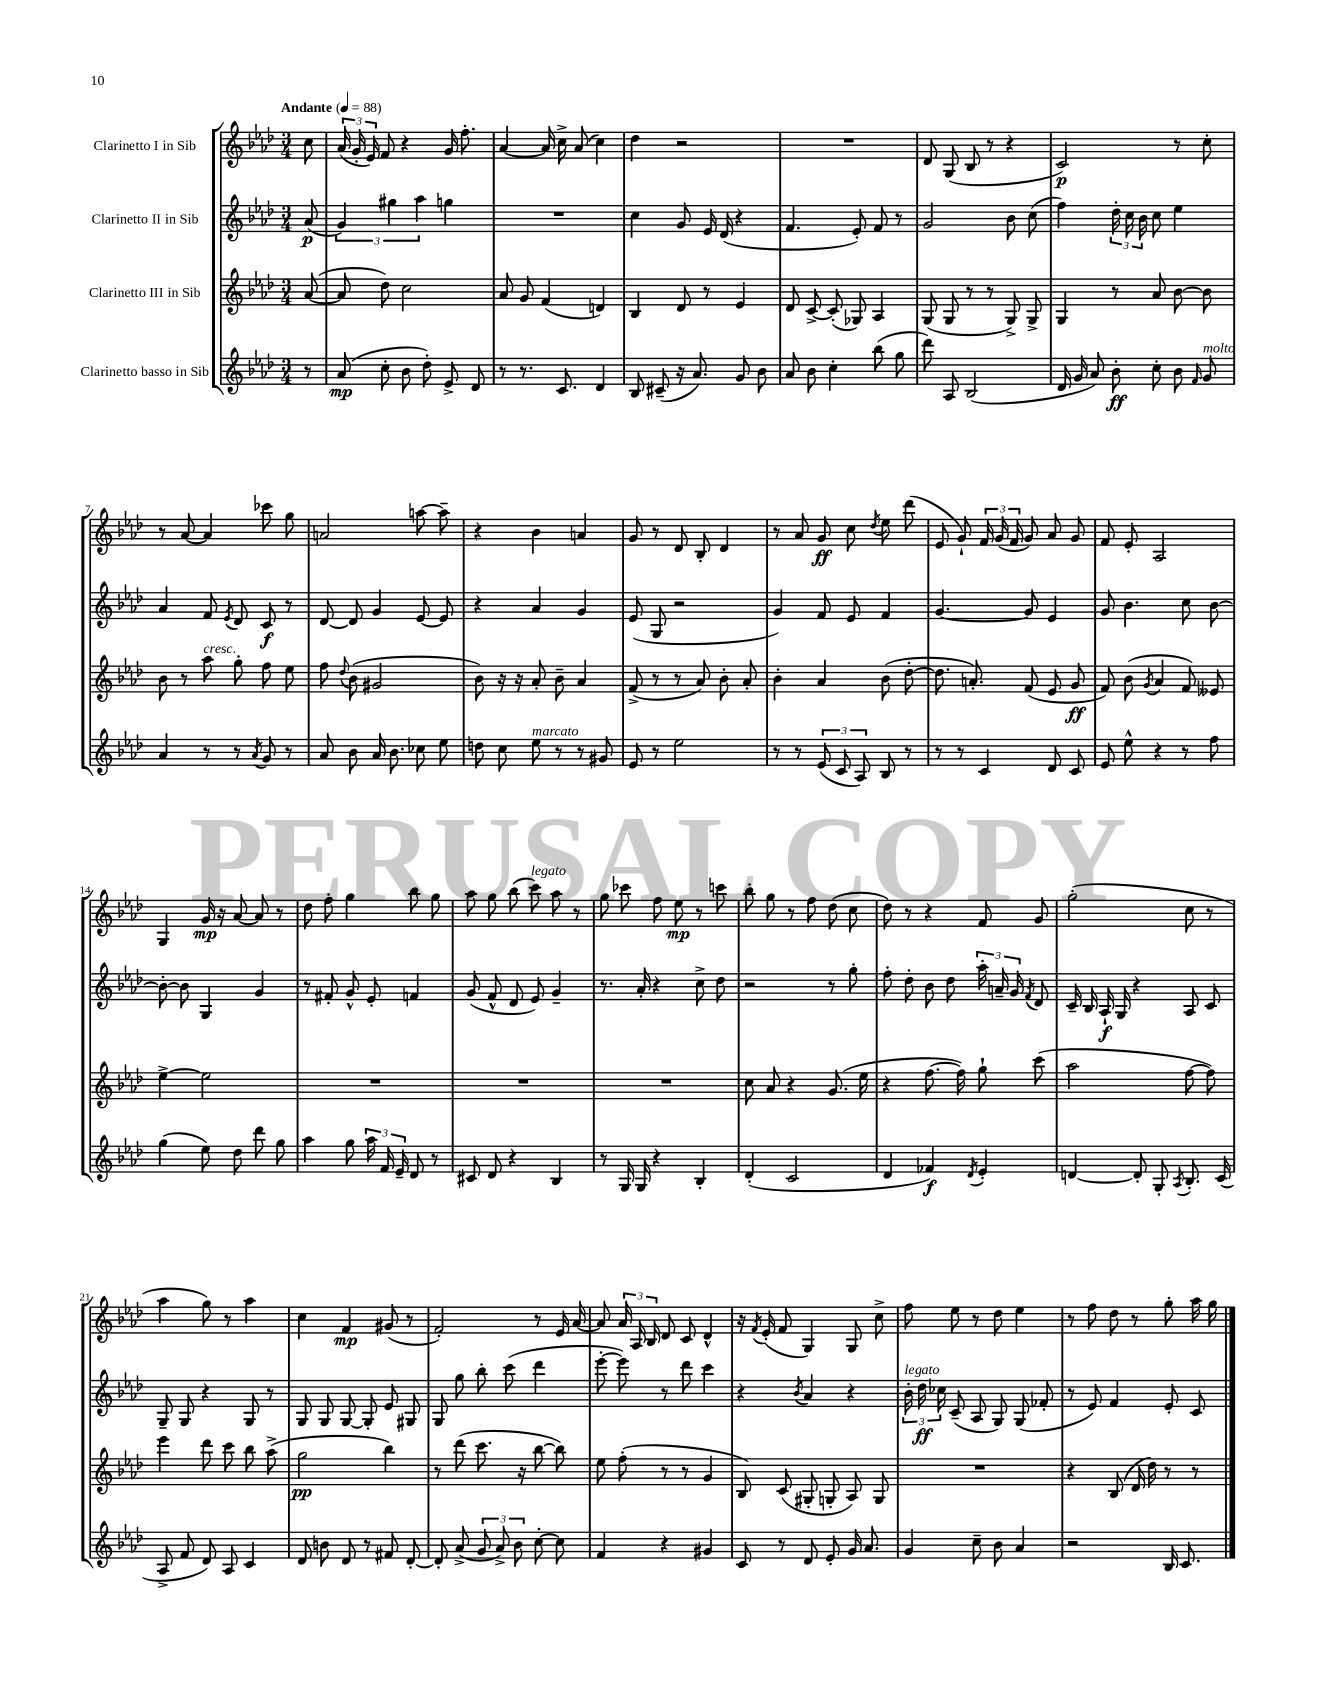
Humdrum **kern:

**kern	**dynam	**kern	**dynam	**kern	**dynam	**kern	**dynam
*part4	*part4	*part3	*part3	*part2	*part2	*part1	*part1
*staff4	*staff4	*staff3	*staff3	*staff2	*staff2	*staff1	*staff1
*I"Clarinetto basso in Sib	*	*I"Clarinetto III in Sib	*	*I"Clarinetto II in Sib	*	*I"Clarinetto I in Sib	*
*clefG2	*	*clefG2	*	*clefG2	*	*clefG2	*
*k[b-e-a-d-]	*	*k[b-e-a-d-]	*	*k[b-e-a-d-]	*	*k[b-e-a-d-]	*
*M3/4	*	*M3/4	*	*M3/4	*	*M3/4	*
*MM88	*	*MM88	*	*MM88	*	*MM88	*
=	=	=	=	=	=	=	=
!	!	!	!	!	!	!LO:TX:a:B:t=Andante	!
8r	.	([8a-/	.	(8a-/	p	8cc\	.
=1	=1	=1	=1	=1	=1	=1	=1
(8a-/	mp	8a-/]	.	6g/)	.	(24a-/	.
.	.	.	.	.	.	24g'/	.
.	.	.	.	.	.	24e-/)	.
8cc'\	.	8dd-\)	.	.	.	8f/	.
.	.	.	.	6gg#X\	.	.	.
8b-\	.	2cc\	.	.	.	4r	.
.	.	.	.	6aa-\	.	.	.
8dd-'\)	.	.	.	.	.	.	.
8e-^/	.	.	.	4ggn\	.	16g/	.
.	.	.	.	.	.	8.ff'\	.
8d-/	.	.	.	.	.	.	.
=2	=2	=2	=2	=2	=2	=2	=2
8r	.	8a-/	.	2.r	.	[4a-/	.
8.r	.	8g/	.	.	.	.	.
.	.	(4f/	.	.	.	16a-/]	.
8.c/	.	.	.	.	.	16cc^\	.
.	.	.	.	.	.	(8a-/	.
4d-/	.	4dn/)	.	.	.	4cc\)	.
=3	=3	=3	=3	=3	=3	=3	=3
8B-/	.	4B-/	.	4cc\	.	4dd-\	.
(8c#X~/	.	.	.	.	.	.	.
16r	.	8d-/	.	8g/	.	2r	.
8.a-/)	.	.	.	.	.	.	.
.	.	8r	.	16e-/	.	.	.
.	.	.	.	(16d-/	.	.	.
8g/	.	4e-/	.	4r	.	.	.
8b-\	.	.	.	.	.	.	.
=4	=4	=4	=4	=4	=4	=4	=4
8a-/	.	8d-/	.	4.f/	.	2.r	.
8b-\	.	[8c^/	.	.	.	.	.
4cc'\	.	(8c'/]	.	.	.	.	.
.	.	8G-X/)	.	8e-'/)	.	.	.
(8bb-\	.	4A-/	.	8f/	.	.	.
8gg\	.	.	.	8r	.	.	.
=5	=5	=5	=5	=5	=5	=5	=5
8ddd-\)	.	(8G/	.	2g/	.	8d-/	.
8A-/	.	8G/	.	.	.	(8G/	.
(2B-/	.	8r	.	.	.	8B-/	.
.	.	8r	.	.	.	8r	.
.	.	8G^/)	.	8b-\	.	4r	.
.	.	8G^/	.	(8cc\	.	.	.
=6	=6	=6	=6	=6	=6	=6	=6
16d-/	.	4G/	.	4ff\)	.	2c/)	p
16g/	.	.	.	.	.	.	.
8a-/)	.	.	.	.	.	.	.
8b-'\	ff	8r	.	24dd-'\	.	.	.
.	.	.	.	24cc\	.	.	.
.	.	.	.	24b-\	.	.	.
8cc'\	.	8a-/	.	8cc\	.	.	.
8b-\	.	[8b-\	.	4ee-\	.	8r	.
16qqf/	.	.	.	.	.	.	.
!LO:TX:a:i:t=molto	!	!	!	!	!	!	!
8g/	.	8b-\]	.	.	.	8cc'\	.
!!LO:LB:g=z
=7	=7	=7	=7	=7	=7	=7	=7
4a-/	.	8b-\	.	4a-/	.	8r	.
.	.	8r	.	.	.	[8a-/	.
!	!	!LO:TX:a:i:t=cresc.	!	!	!	!	!
8r	.	8aa-\	.	8f/	.	4a-/]	.
.	.	.	.	8qe-/	.	.	.
8r	.	8gg'\	.	8d-/	.	.	.
8qa-/	.	.	.	.	.	.	.
8g/	.	8ff\	.	8c/	f	8ccc-X\	.
8r	.	8ee-\	.	8r	.	8gg\	.
=8	=8	=8	=8	=8	=8	=8	=8
8a-/	.	8ff\	.	[8d-/	.	2an/	.
.	.	8qqdd-/	.	.	.	.	.
8b-\	.	(8b-\	.	8d-/]	.	.	.
16a-/	.	2g#X/	.	4g/	.	.	.
8.b-\	.	.	.	.	.	.	.
8cc-X\	.	.	.	[8e-/	.	[8aan\	.
8ee-\	.	.	.	8e-/]	.	8aa~\]	.
=9	=9	=9	=9	=9	=9	=9	=9
8ddn\	.	8b-\)	.	4r	.	4r	.
8cc\	.	16r	.	.	.	.	.
.	.	16r	.	.	.	.	.
!LO:TX:a:i:t=marcato	!	!	!	!	!	!	!
8ee-\	.	8a-'/	.	4a-/	.	4b-\	.
8r	.	8b-~\	.	.	.	.	.
8r	.	4a-/	.	4g/	.	4an/	.
8g#X/	.	.	.	.	.	.	.
=10	=10	=10	=10	=10	=10	=10	=10
8e-/	.	(8f^/	.	(8e-/	.	8g/	.
8r	.	8r	.	8G/	.	8r	.
2ee-\	.	8r	.	2r	.	8d-/	.
.	.	8a-/)	.	.	.	8B-'/	.
.	.	8b-'\	.	.	.	4d-/	.
.	.	8a-'/	.	.	.	.	.
=11	=11	=11	=11	=11	=11	=11	=11
8r	.	4b-'\	.	4g/)	.	8r	.
8r	.	.	.	.	.	8a-/	.
(12e-/	.	4a-/	.	8f/	.	8g/	ff
12c/	.	.	.	.	.	.	.
.	.	.	.	8e-/	.	8cc\	.
12A-/)	.	.	.	.	.	.	.
.	.	.	.	.	.	8qdd-/	.
8B-/	.	(8b-\	.	4f/	.	8ee-\	.
8r	.	[8dd-'\	.	.	.	(8ddd-\	.
=12	=12	=12	=12	=12	=12	=12	=12
8r	.	8.dd-\]	.	[4.g/	.	8e-/	.
8r	.	.	.	.	.	8g`/)	.
.	.	8.an'/)	.	.	.	.	.
4c/	.	.	.	.	.	24f/	.
.	.	.	.	.	.	(24g/	.
.	.	.	.	.	.	24f/	.
.	.	(8f/	.	8g/]	.	8g/)	.
8d-/	.	8e-/	.	4e-/	.	8a-/	.
8c/	.	8g/	ff	.	.	8g/	.
=13	=13	=13	=13	=13	=13	=13	=13
8e-/	.	8f/)	.	8g/	.	8f/	.
8ee-^^\	.	(8b-\	.	4.b-\	.	8e-'/	.
.	.	8qg/	.	.	.	.	.
4r	.	4a-/	.	.	.	2A-/	.
8r	.	8f/)	.	8cc\	.	.	.
8ff\	.	8e--X/	.	[8b-\	.	.	.
!!LO:LB:g=z
=14	=14	=14	=14	=14	=14	=14	=14
(4gg\	.	[4ee-^\	.	8b-'\_	.	4G/	.
.	.	.	.	8b-\]	.	.	.
8ee-\)	.	2ee-\]	.	4G/	.	16g/	mp
.	.	.	.	.	.	16r	.
8dd-\	.	.	.	.	.	[8a-/	.
8ddd-\	.	.	.	4g/	.	8a-/]	.
8gg\	.	.	.	.	.	8r	.
=15	=15	=15	=15	=15	=15	=15	=15
4aa-\	.	2.r	.	8r	.	8dd-\	.
.	.	.	.	8f#X'/	.	8ff'\	.
8gg\	.	.	.	8g^^/	.	4gg\	.
24aa-\	.	.	.	8e-'/	.	.	.
24f/	.	.	.	.	.	.	.
24e-~/	.	.	.	.	.	.	.
8d-/	.	.	.	4fn/	.	8bb-\	.
8r	.	.	.	.	.	8gg\	.
=16	=16	=16	=16	=16	=16	=16	=16
8c#X/	.	2.r	.	(8g/	.	8aa-\	.
8d-/	.	.	.	8f^^/	.	8gg\	.
4r	.	.	.	8d-/	.	(8bb-\	.
!	!	!	!	!	!	!LO:TX:a:i:t=legato	!
.	.	.	.	8e-/)	.	8ccc\)	.
4B-/	.	.	.	4g~/	.	8aa-\	.
.	.	.	.	.	.	8r	.
=17	=17	=17	=17	=17	=17	=17	=17
8r	.	2.r	.	8.r	.	8gg\	.
16G/	.	.	.	.	.	8ccc-X\	.
16G/	.	.	.	16a-'/	.	.	.
4r	.	.	.	4r	.	8ff\	.
.	.	.	.	.	.	8ee-\	mp
4B-'/	.	.	.	8cc^\	.	8r	.
.	.	.	.	8dd-\	.	8cccn\	.
=18	=18	=18	=18	=18	=18	=18	=18
(4d-'/	.	8cc\	.	2r	.	8bb-'\	.
.	.	8a-/	.	.	.	8gg\	.
2c/	.	4r	.	.	.	8r	.
.	.	.	.	.	.	8ff\	.
.	.	(8.g/	.	8r	.	(8dd-\	.
.	.	.	.	8gg'\	.	8cc\	.
.	.	16ee-\	.	.	.	.	.
=19	=19	=19	=19	=19	=19	=19	=19
4d-/	.	4r	.	8ff'\	.	8dd-\)	.
.	.	.	.	8dd-'\	.	8r	.
4f-X/)	f	[8.ff\	.	8b-\	.	4r	.
.	.	.	.	8dd-\	.	.	.
.	.	16ff\])	.	.	.	.	.
8qd-/	.	.	.	.	.	.	.
4e-'/	.	8gg`\	.	24aa-'\	.	8f/	.
.	.	.	.	24an~/	.	.	.
.	.	.	.	24g/	.	.	.
.	.	.	.	8qf/	.	.	.
.	.	(8ccc\	.	8d-/	.	8g/	.
=20	=20	=20	=20	=20	=20	=20	=20
[4dn/	.	2aa-\	.	16c~/	.	(2gg'\	.
.	.	.	.	16B-/	.	.	.
.	.	.	.	16A-`/	f	.	.
.	.	.	.	16G/	.	.	.
8d'/]	.	.	.	4r	.	.	.
8G'/	.	.	.	.	.	.	.
8qA-/	.	.	.	.	.	.	.
8.B-'/	.	[8ff\	.	8A-/	.	8cc\	.
.	.	8ff\])	.	8c/	.	8r	.
(16c/	.	.	.	.	.	.	.
!!LO:LB:g=z
=21	=21	=21	=21	=21	=21	=21	=21
8A-^/	.	4eee-\	.	8G~/	.	4aa-\	.
8f/	.	.	.	8G/	.	.	.
8d-/)	.	8ddd-\	.	4r	.	8gg\)	.
8A-/	.	8ccc\	.	.	.	8r	.
4c/	.	8bb-\	.	8G/	.	4aa-\	.
.	.	(8aa-^\	.	8r	.	.	.
=22	=22	=22	=22	=22	=22	=22	=22
8d-/	.	2gg\	pp	8G/	.	4cc\	.
8bn\	.	.	.	8G/	.	.	.
8d-/	.	.	.	[8G/	.	4f/	mp
8r	.	.	.	8G'/]	.	.	.
8f#X/	.	4bb-\)	.	8e-/	.	(8g#X/	.
[8d-'/	.	.	.	8G#X/	.	8r	.
=23	=23	=23	=23	=23	=23	=23	=23
8d-'/]	.	8r	.	8G/	.	2f'/)	.
(8a-^/	.	(8ddd-\	.	8gg\	.	.	.
12g/	.	8.ccc\	.	8bb-'\	.	.	.
12a-^/)	.	.	.	.	.	.	.
.	.	.	.	(8ccc\	.	.	.
12b-\	.	.	.	.	.	.	.
.	.	16r	.	.	.	.	.
[8cc'\	.	[8bb-\	.	4ddd-\	.	8r	.
8cc\]	.	8bb-\])	.	.	.	16e-/	.
.	.	.	.	.	.	[16a-/	.
=24	=24	=24	=24	=24	=24	=24	=24
4f/	.	8ee-\	.	[8eee-'\	.	8a-/]	.
.	.	(8ff'\	.	8eee-\])	.	24a-/	.
.	.	.	.	.	.	24A-/	.
.	.	.	.	.	.	24B-/	.
4r	.	8r	.	8r	.	8d-/	.
.	.	8r	.	8ddd-\	.	8c/	.
4g#X/	.	4g/	.	4ccc\	.	4d-^^/	.
=25	=25	=25	=25	=25	=25	=25	=25
8c/	.	8B-/)	.	4r	.	16r	.
.	.	.	.	.	.	8qf/	.
.	.	.	.	.	.	(16e-'/	.
8r	.	(8c/	.	.	.	8f/	.
.	.	.	.	8qb-/	.	.	.
8d-/	.	8G#X'/	.	4a-/	.	4G/)	.
8e-'/	.	8Gn'/	.	.	.	.	.
16g/	.	8A-/)	.	4r	.	8G/	.
8.a-/	.	.	.	.	.	.	.
.	.	8G/	.	.	.	8cc^\	.
=26	=26	=26	=26	=26	=26	=26	=26
!	!	!	!	!LO:TX:a:i:t=legato	!	!	!
4g/	.	2.r	.	24b-'\	.	8ff\	.
.	.	.	.	24dd-\	ff	.	.
.	.	.	.	24cc-X\	.	.	.
.	.	.	.	(8c~/	.	8ee-\	.
8cc~\	.	.	.	8A-/	.	8r	.
8b-\	.	.	.	8G/)	.	8dd-\	.
4a-/	.	.	.	(8G/	.	4ee-\	.
.	.	.	.	8f-X'/	.	.	.
=27	=27	=27	=27	=27	=27	=27	=27
2r	.	4r	.	8r	.	8r	.
.	.	.	.	8e-/)	.	8ff\	.
.	.	(8B-/	.	4f/	.	8dd-\	.
.	.	16d-/	.	.	.	8r	.
.	.	16dd-\)	.	.	.	.	.
16B-/	.	8r	.	8e-'/	.	8gg'\	.
8.c/	.	.	.	.	.	.	.
.	.	8r	.	8c/	.	16aa-\	.
.	.	.	.	.	.	16gg\	.
==	==	==	==	==	==	==	==
*-	*-	*-	*-	*-	*-	*-	*-
